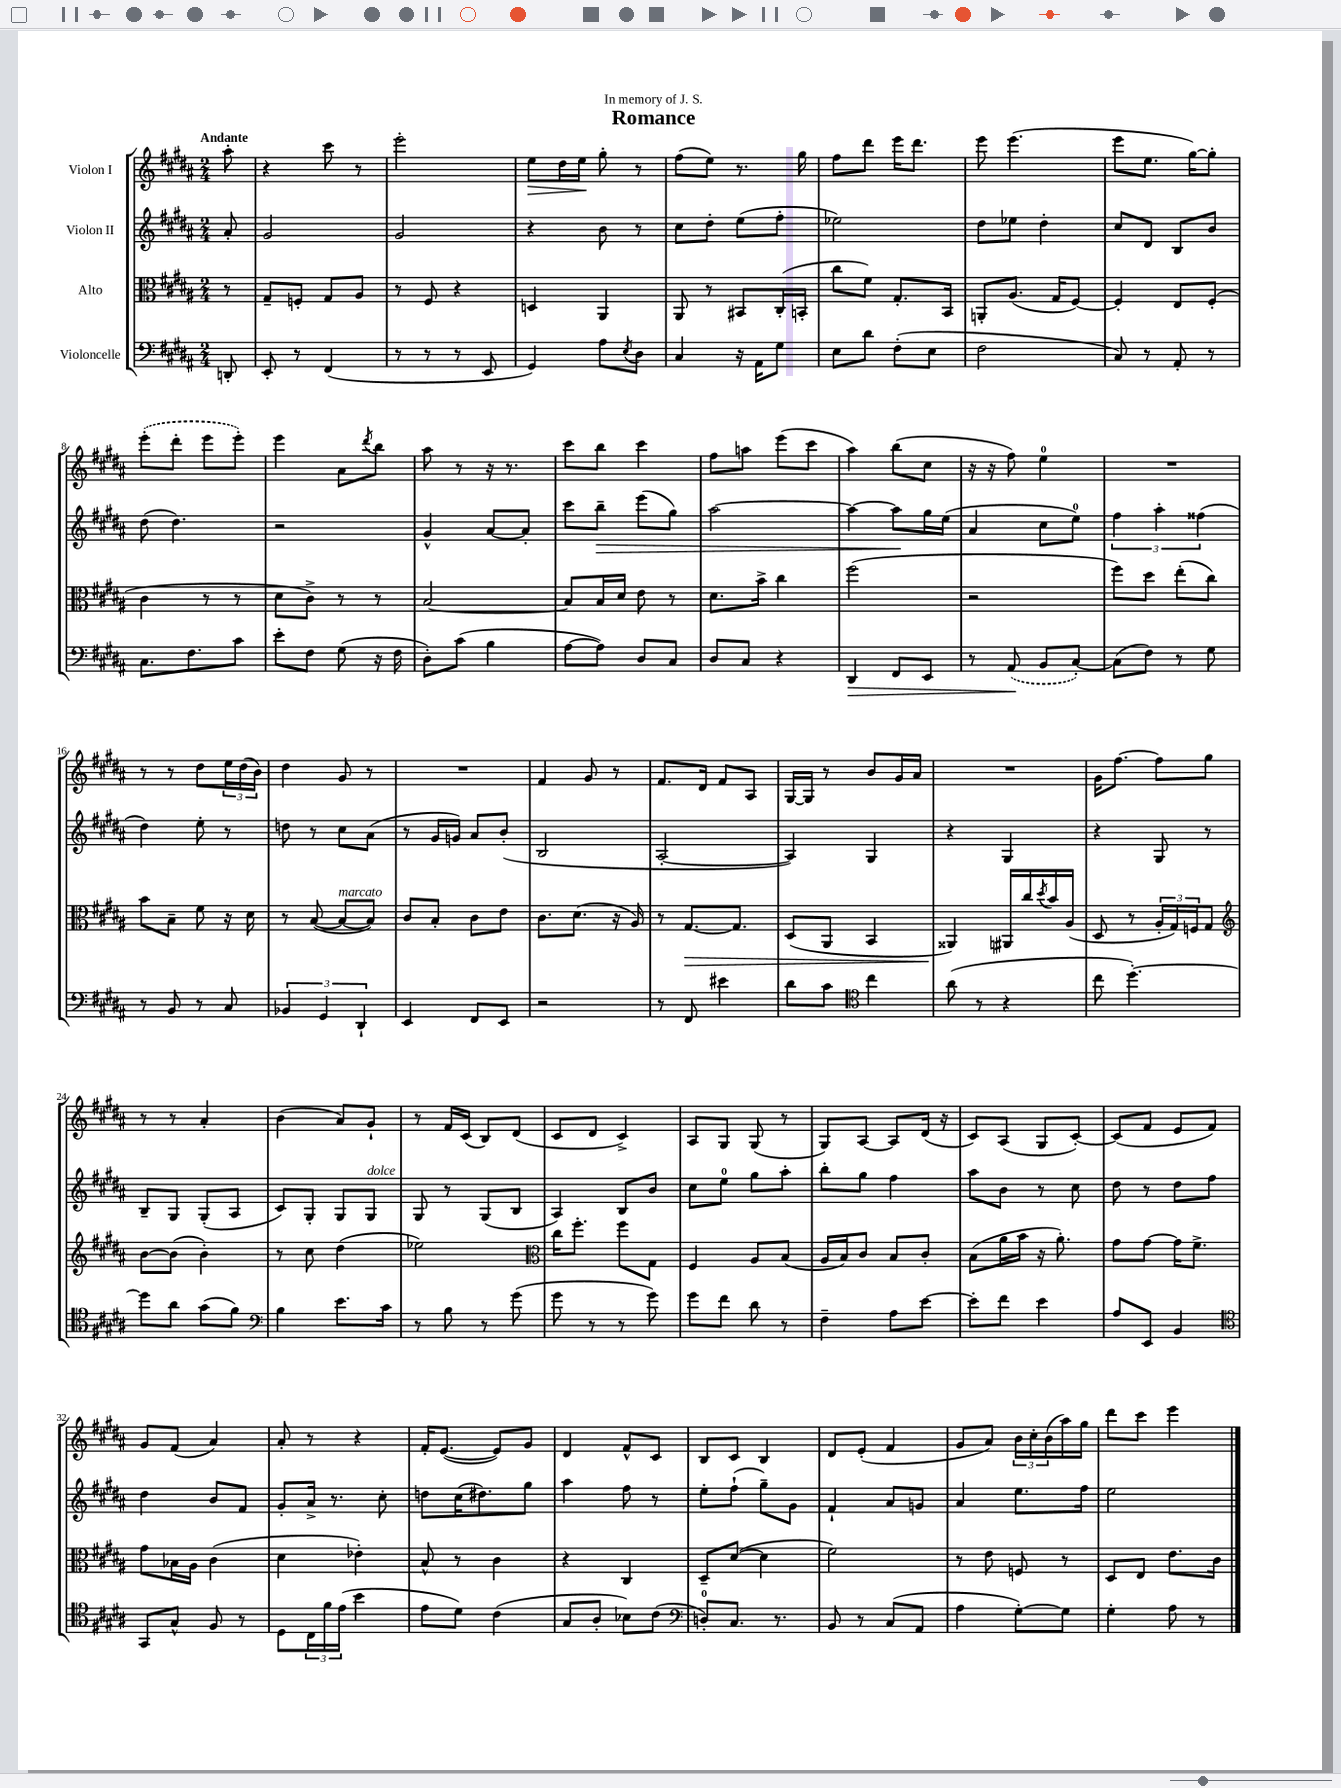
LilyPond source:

\header { title = "Romance" dedication = "In memory of J. S." }
<<
\new StaffGroup <<
\new Staff = "s0" \with { instrumentName = "Violon I" } {
    \clef treble \key b \major \numericTimeSignature \time 2/4 \partial 8 \tempo "Andante"
    ais''8-. |
    r4 cis'''8 r8 |
    e'''2-. |
    e''8\> dis''16 e''16\! gis''8-. r8 |
    fis''8( e''8) r8. gis''16 |
    fis''8 dis'''8 e'''16 dis'''8. |
    e'''8 e'''4.( |
    e'''8 e''8. gis''16~) gis''8-. |
    \once \slurDashed e'''8-.( dis'''8-. e'''8 e'''8-.) |
    e'''4 ais'8 \acciaccatura { dis'''8 } b''8 |
    ais''8 r8 r16 r8. |
    cis'''8 b''8 cis'''4 |
    fis''8 a''8 e'''8( cis'''8 |
    ais''4) b''8( cis''8 |
    r16 r16 fis''8) e''4-0 |
    R2 |
    r8 r8 dis''8 \tuplet 3/2 { e''16 dis''16( b'16) } |
    dis''4 gis'8 r8 |
    R2 |
    fis'4 gis'8 r8 |
    fis'8. dis'16 fis'8 ais8 |
    gis16~ gis16 r8 b'8 gis'16 ais'16 |
    R2 |
    gis'16 fis''8.~ fis''8 gis''8 |
    r8 r8 ais'4-. |
    b'4( ais'8) gis'8-! |
    r8 fis'16 cis'16( b8) dis'8( |
    cis'8 dis'8 cis'4->) |
    ais8 gis8 gis8( r8 |
    gis8) ais8~ ais8 dis'16( r16 |
    cis'8) ais8( gis8 cis'8~-.) |
    cis'8( fis'8 e'8 fis'8) |
    gis'8 fis'8( ais'4) |
    ais'8-. r8 r4 |
    fis'16-. e'8.~( e'8) gis'8 |
    dis'4 fis'8-^ cis'8 |
    b8 cis'8 b4 |
    dis'8 e'8-.( fis'4 |
    gis'8 ais'8) \tuplet 3/2 { b'16 cis''16-. b'16( } ais''16) gis''16 |
    dis'''8 cis'''8 e'''4 \bar "|." |
}
\new Staff = "s1" \with { instrumentName = "Violon II" } {
    \clef treble \key b \major \numericTimeSignature \time 2/4 \partial 8
    ais'8-. |
    gis'2 |
    gis'2 |
    r4 b'8 r8 |
    cis''8 dis''8-. e''8( fis''8-. |
    ees''2) |
    dis''8 ees''8 dis''4-. |
    cis''8 dis'8 b8 b'8 |
    dis''8( dis''4.) |
    r2 |
    gis'4-^ ais'8~ ais'8-. |
    cis'''8 b''8--\> e'''8( gis''8) |
    ais''2~ |
    ais''4~ ais''8\! gis''16 e''16( |
    ais'4 cis''8 e''8-0) |
    \tuplet 3/2 { fis''4 ais''4-. fisis''4( } |
    dis''4) e''8-. r8 |
    d''8 r8 cis''8 ais'8( |
    r8 gis'16 g'16) ais'8 b'8-.( |
    b2 |
    ais2~-. |
    ais4) gis4 |
    r4 gis4 |
    r4 gis8 r8 |
    b8-- gis8 gis8-.( ais8 |
    cis'8) gis8-. gis8 gis8^\markup { \italic "dolce" } |
    gis8 r8 gis8( b8 |
    ais4) b8 b'8 |
    cis''8 e''8-0 gis''8 ais''8-. |
    b''8-. gis''8 fis''4 |
    ais''8 b'8 r8 cis''8 |
    dis''8 r8 dis''8 fis''8 |
    dis''4 b'8 fis'8 |
    gis'8-. ais'16-> r8. cis''8-. |
    d''8 cis''16( dis''8.) gis''8 |
    ais''4 fis''8 r8 |
    e''8-. fis''8-!( gis''8--) gis'8 |
    fis'4-! ais'8 g'8 |
    ais'4 e''8. fis''16 |
    e''2 \bar "|." |
}
\new Staff = "s2" \with { instrumentName = "Alto" } {
    \clef alto \key b \major \numericTimeSignature \time 2/4 \partial 8
    r8 |
    gis8-- f8-. gis8 ais8 |
    r8 fis8 r4 |
    d4 ais,4 |
    ais,8 r8 bis,8 cis16-.( b,16-. |
    cis''8 fis'8) gis8.-. b,16 |
    a,8-. ais8.( gis16 fis8~) |
    fis4-. e8 fis8-.( |
    cis'4 r8 r8 |
    dis'8 cis'8->) r8 r8 |
    b2~ |
    b8 b16 dis'16 e'8 r8 |
    dis'8. b'16-> cis''4 |
    fis''2( |
    r2 |
    fis''8) dis''8 e''8-.( cis''8) |
    b'8 b8-- fis'8 r16 dis'16 |
    r8 b8~( b8~^\markup { \italic "marcato" } b8) |
    cis'8 b8-. cis'8 e'8 |
    cis'8. dis'8.( r16 ais16) |
    r8 gis8.~\> gis8. |
    dis8( ais,8 b,4 |
    aisis,4\!) ais,16 cis''16 \acciaccatura { dis''8 } b'16 ais16( |
    dis8 r8 \tuplet 3/2 { ais16-. gis16) f16 } gis8 |
    \clef treble b'8~ b'8( b'4-.) |
    r8 cis''8 dis''4( |
    ees''2) |
    \clef alto cis''16 fis''8.-. fis''8 gis8 |
    fis4 ais8 b8( |
    ais16 b16) cis'8 b8 cis'8-. |
    b8( ais'16 b'16 r16 ais'8.-.) |
    gis'8 gis'8~ gis'16 fis'8.-> |
    gis'8 bes16 ais16 cis'4( |
    dis'4 ees'4-.) |
    b8-^ r8 cis'4 |
    r4 cis4 |
    dis8-- dis'8~( dis'4 |
    fis'2) |
    r8 e'8 f8 r8 |
    dis8 e8 e'8. cis'16 \bar "|." |
}
\new Staff = "s3" \with { instrumentName = "Violoncelle" } {
    \clef bass \key b \major \numericTimeSignature \time 2/4 \partial 8
    d,8-. |
    e,8-. r8 fis,4( |
    r8 r8 r8 e,8 |
    gis,4) ais8 \acciaccatura { e8 } dis8 |
    cis4 r16 ais,16 gis8 |
    e8 dis'8 fis8-.( e8 |
    fis2 |
    cis8) r8 ais,8-. r8 |
    cis8. fis8. cis'8 |
    e'8-. fis8 gis8( r16 fis16 |
    dis8-.) cis'8( b4 |
    ais8~ ais8) dis8 cis8 |
    dis8 cis8 r4 |
    dis,4\> fis,8 e,8 |
    r8 \once \slurDashed ais,8\!( b,8 cis8~-.) |
    cis8( fis8) r8 gis8 |
    r8 b,8 r8 cis8 |
    \tuplet 3/2 { bes,4 gis,4 dis,4-! } |
    e,4 fis,8 e,8 |
    r2 |
    r8 fis,8 eis'4 |
    dis'8 cis'8 \clef tenor cis''4 |
    ais'8( r8 r4 |
    cis''8 dis''4.~-.) |
    dis''8 ais'8 gis'8( fis'8) |
    \clef bass b4 e'8. cis'16 |
    r8 b8 r8 gis'8( |
    gis'8 r8 r8 gis'8) |
    gis'8 fis'8 dis'8 r8 |
    fis4-- ais8 e'8~ |
    e'8-. fis'8 e'4 |
    ais8 e,8 b,4 |
    \clef tenor gis,8 gis8-^ fis8 r8 |
    dis8 \tuplet 3/2 { cis16 fis'16 e'16( } b'4 |
    e'8 dis'8) cis'4( |
    gis8 ais8-. bes8) cis'8( |
    \clef bass d8-0-.) cis8. r8. |
    b,8 r8 cis8( ais,8 |
    ais4 gis8~-.) gis8 |
    gis4-. ais8 r8 \bar "|." |
}
>>
>>
